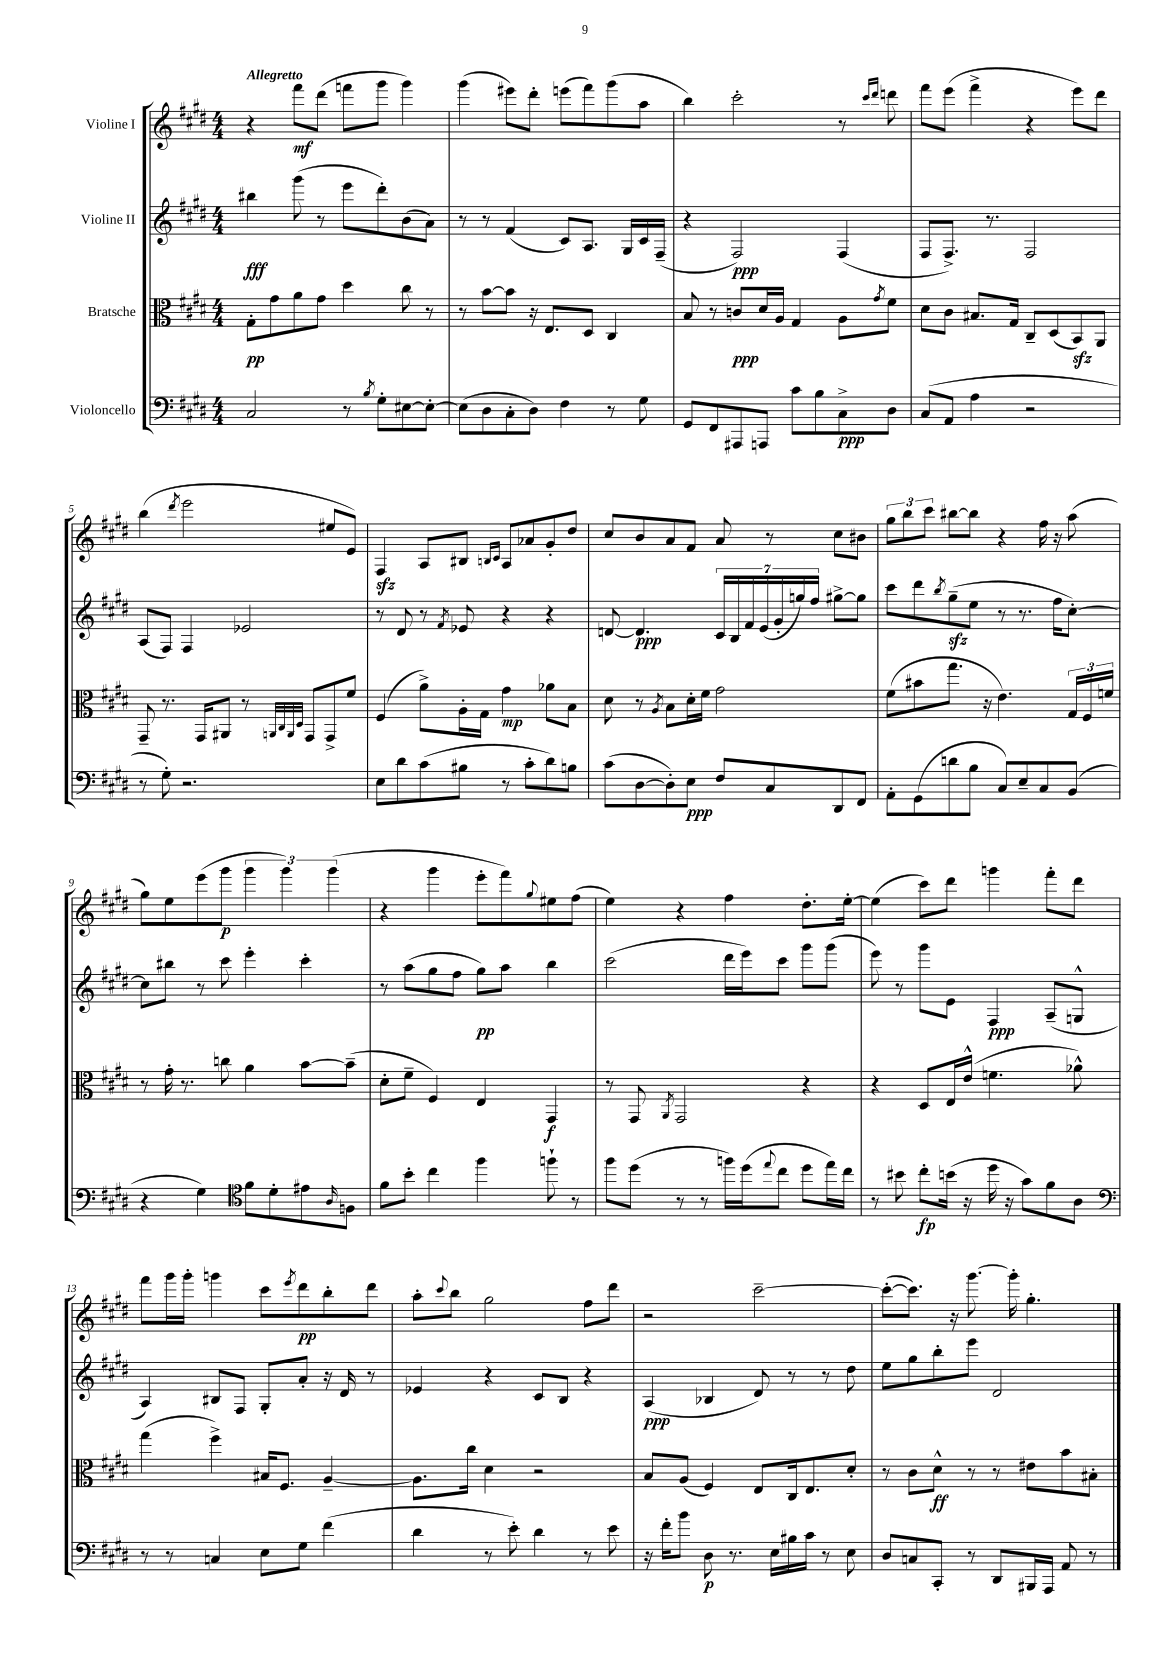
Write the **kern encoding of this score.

**kern	**kern	**kern	**kern
*staff4	*staff3	*staff2	*staff1
*clefF4	*clefC3	*clefG2	*clefG2
*k[f#c#g#d#]	*k[f#c#g#d#]	*k[f#c#g#d#]	*k[f#c#g#d#]
*M4/4	*M4/4	*M4/4	*M4/4
2C#	8G#'	4bb#	4r
.	8g#	.	.
.	8a	(8ggg#	8fff#
.	8g#	8r	(8ddd#
8r	4dd#	8eee	8fff
8qB	.	.	.
8G#'	.	8ddd#')	8ggg#
[8E#	8cc#	(8b	4ggg#)
8E#'_	8r	8a)	.
=	=	=	=
(8E#]	8r	8r	(4ggg#
8D#	[8b	8r	.
8C#'	8b]	(4f#	8eee#)
8D#)	16r	.	8ddd#'
.	8.E	.	.
4F#	.	8c#)	(8eee
.	8D#	8.A	8fff#)
8r	4C#	.	(8ggg#
.	.	16G#	.
8G#	.	16c#	8aa
.	.	(16F#~	.
=	=	=	=
8GG#	8B	4r	4bb)
8FF#	8r	.	.
8AAA#	8c	2F#)	2ccc#'
8AAA	16d#	.	.
.	16A	.	.
8c#	4G#	.	.
8B	.	.	.
8C#^	8A	(4F#	8r
.	.	.	16qqccc#
.	8qg#	.	16qqddd#
8D#	8f#	.	8ddd
=	=	=	=
(8C#	8d#	8F#	8fff#
8AA	8c#	8.F#^)	(8eee
4A	8.B#	.	4fff#^
.	.	8.r	.
.	16G#	.	.
2r	8C#~	2F#	4r
.	(8D#	.	.
.	8BB)	.	8eee)
.	8AA	.	8ddd#
=	=	=	=
8r	8GG#~	(8A	(4bb
8G#')	8.r	8F#)	.
.	.	.	8qddd#
2.r	.	4F#	2eee
.	16GG#	.	.
.	8AA#	.	.
.	8r	2e-	.
.	32qqAA	.	.
.	32qqC#	.	.
.	32qqAA	.	.
.	32qqD#	.	.
.	8GG#	.	.
.	8GG#^	.	8ee#
.	8f#	.	8e)
=	=	=	=
8E	(4F#	8r	4F#
8d#	.	8d#	.
(8c#	8a^)	8r	8A
.	.	8qf#	.
8B#	16A'	8e-	8B#
.	16G#	.	.
.	.	.	16qqB
.	.	.	16qqc#
8r	4g#	4r	8A
8c#'	.	.	8a-
8d#)	8a-	4r	8g#'
8B	8B	.	8dd#
=	=	=	=
(8c#	8d#	[8d	8cc#
[8D#	8r	4.d]	8b
.	8qA	.	.
8D#'])	8B	.	8a
8E	16d#'	.	8f#
.	16f#	.	.
8F#	2g#	28c#	8a
.	.	28B	.
.	.	28f#	.
.	.	(28e	.
8C#	.	.	8r
.	.	28g#'	.
.	.	28gg)	.
.	.	28ff#	.
8DD#	.	[8gg#^	8cc#
8FF#	.	8gg#]	8b#
=	=	=	=
8AA'	(8f#	8ccc#	12gg#
.	.	.	12bb
(8GG#	8b#	8ddd#	.
.	.	.	12ccc#
.	.	8qbb	.
8d	8.gg#	(8gg#~	[8bb#
8B	.	8ee	8bb#]
.	16r	.	.
8C#)	4.e)	8r	4r
8E~	.	8.r	.
8C#	.	.	16ff#
.	.	16ff#	16r
(8BB	24G#	[8cc#')	(8aa
.	24F#	.	.
.	24f	.	.
=	=	=	=
4r	8r	8cc#]	8gg#)
.	16g#'	8bb#	8ee
.	8.r	.	.
4G#)	.	8r	(8eee
.	8cc	8ccc#	8ggg#
*clefC4	*	*	*
8f#	4a	4eee'	6ggg#
8d#'	.	.	.
.	.	.	6ggg#)
8e#	[8b	4ccc#'	.
.	.	.	(6ggg#
16qqA	.	.	.
8F	(8b~]	.	.
=	=	=	=
8f#	8d#'	8r	4r
8b'	8f#~	(8aa	.
4cc#	4F#)	8gg#	4ggg#
.	.	8ff#	.
4ff#	4E	8gg#)	8eee'
.	.	8aa	8fff#)
.	.	.	8qqgg#
8ff`	4GG#	4bb	8ee#
8r	.	.	(8ff#
=	=	=	=
8ff#	8r	(2ccc#	4ee)
(8dd#	8GG#	.	.
.	8qAA	.	.
8r	2GG#	.	4r
8r	.	.	.
16ff)	.	16ddd#	4ff#
(16dd#	.	16eee)	.
8qqee	.	.	.
8cc#	.	8ccc#	.
8dd#	4r	8ggg#	8.dd#'
16ee)	.	(8ggg#	.
16cc#	.	.	[16ee'
=	=	=	=
8r	4r	8eee)	(4ee]
8b#	.	8r	.
8cc#'	8D#	8ggg#	8ccc#)
(16b	16E	8e	8ddd#
16r	(16e^^	.	.
16dd#	4.f	4F#	4ggg
16r	.	.	.
8g#)	.	.	.
8f#	.	(8A~	8fff#'
8A	8a-^^)	8G^^	8ddd#
=	=	=	=
*clefF4	*	*	*
8r	(4gg#	4A)	8fff#
8r	.	.	16ggg#
.	.	.	16ggg#'
4C	4ff#^)	8B#	4ggg
.	.	8F#	.
8E	16B#	8G#'	8ccc#
.	8.F#	.	.
.	.	.	8qeee
8G#	.	8a'	8ddd#
(4f#	[4A~	16r	8bb'
.	.	16d#	.
.	.	8r	8ddd#
=	=	=	=
4d#	8.A]	4e-	8aa'
.	.	.	8qqccc#
.	.	.	8bb
.	16cc#	.	.
8r	4d#	4r	2gg#
8e')	.	.	.
4d#	2r	8c#	.
.	.	8B	.
8r	.	4r	8ff#
8e	.	.	8ddd#
=	=	=	=
16r	8B	(4A	2r
16f#'	.	.	.
8b	(8A	.	.
8D#	4F#)	4B-	.
8.r	.	.	.
.	8E	8d#)	[2ccc#~
16E	.	.	.
16B#	16C#	8r	.
16c#	8.E	.	.
8r	.	8r	.
8E	8d#'	8dd#	.
=	=	=	=
8D#	8r	8ee	(8ccc#'_
8C	8c#	8gg#	8.ccc#])
8CC#'	8d#^^	8bb'	.
.	.	.	16r
8r	8r	8eee	[8.ggg#
8DD#	8r	2d#	.
.	.	.	16ggg#']
16BBB#	8e#	.	4.gg#'
16AAA	.	.	.
8AA	8b	.	.
8r	8B#'	.	.
==	==	==	==
*-	*-	*-	*-
